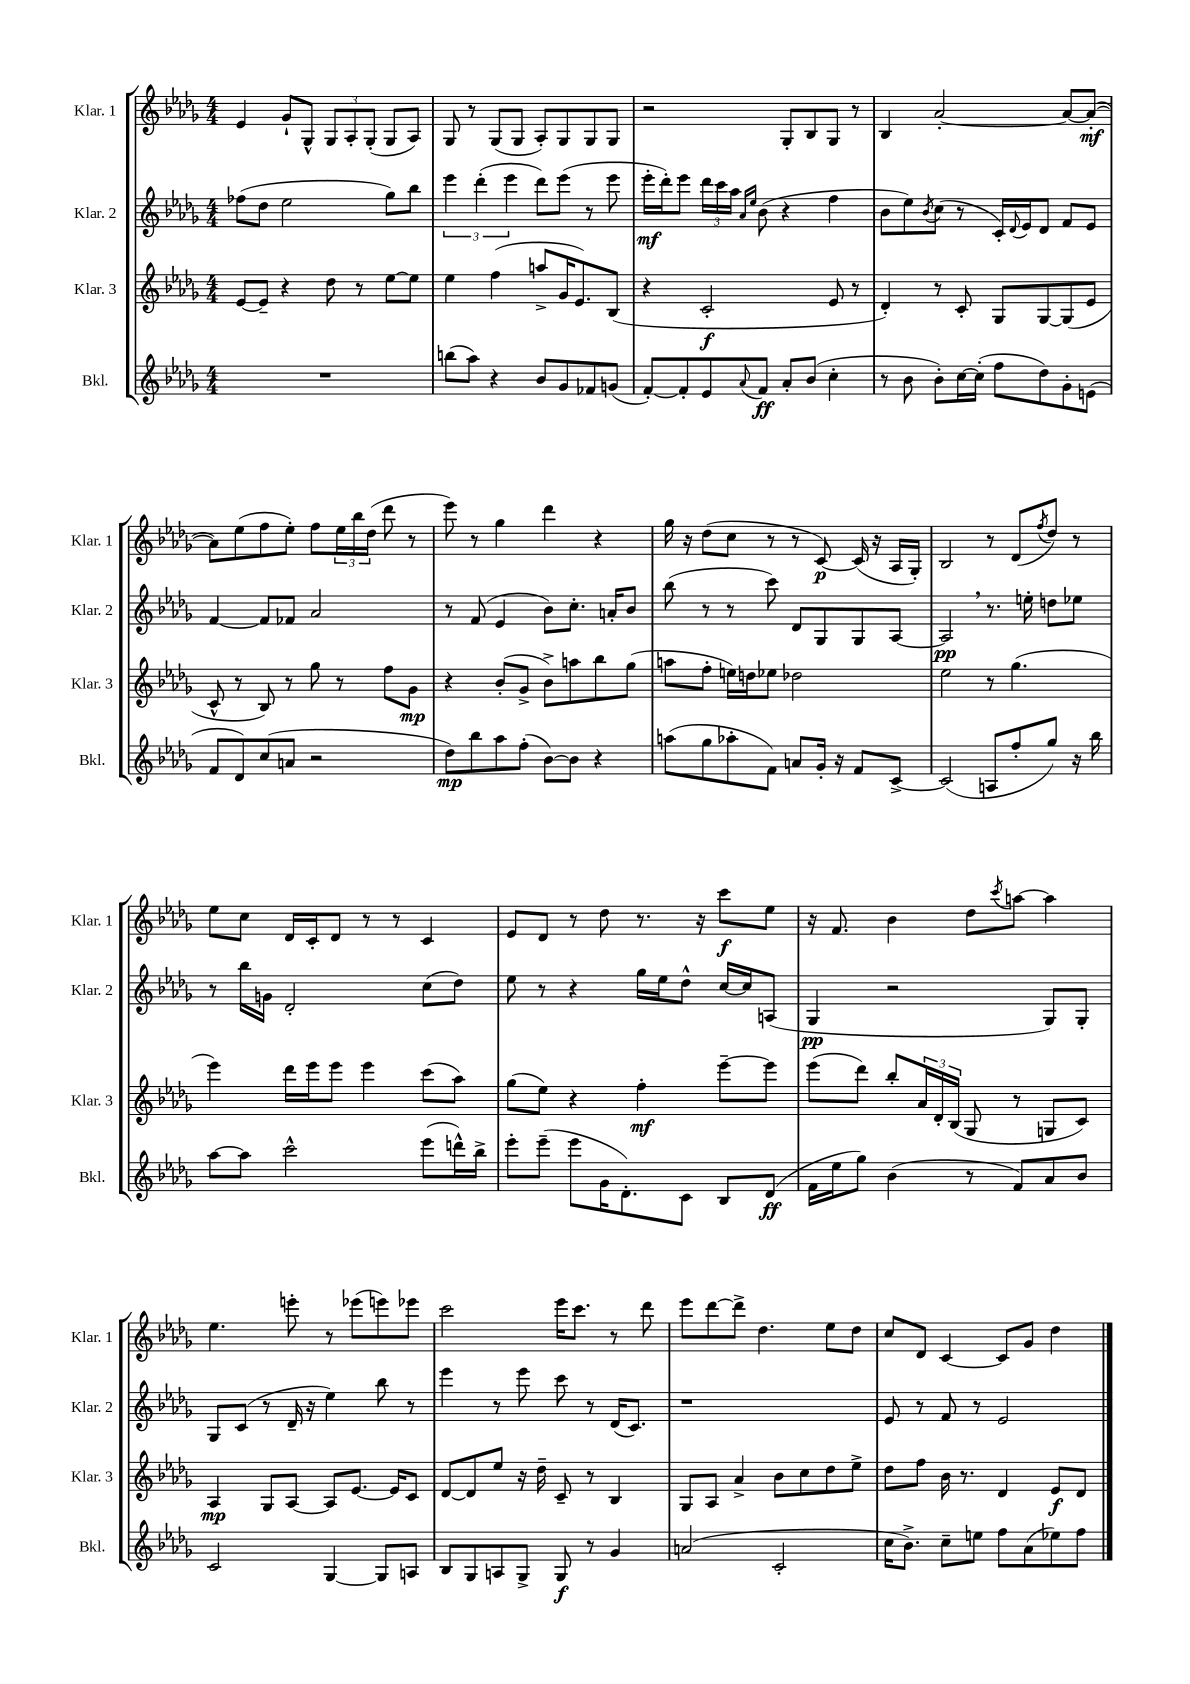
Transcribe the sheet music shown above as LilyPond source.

<<
\new StaffGroup <<
\new Staff = "s0" \with { instrumentName = "Klar. 1" shortInstrumentName = "Klar. 1" } {
    \clef treble \key des \major \numericTimeSignature \time 4/4
    ees'4 ges'8-! ges8-^ \tuplet 3/2 { ges8 aes8-. ges8-.( } ges8 aes8) |
    ges8 r8 ges8( ges8 aes8-.) ges8 ges8 ges8 |
    r2 ges8-. bes8 ges8 r8 |
    bes4 aes'2~-. aes'8~ aes'8~-.\mf( |
    aes'8) ees''8( f''8 ees''8-.) f''8 \tuplet 3/2 { ees''16 bes''16 des''16( } des'''8 r8 |
    ees'''8) r8 ges''4 des'''4 r4 |
    ges''16 r16 des''8( c''8 r8 r8 c'8~\p) c'16( r16 aes16 ges16-.) |
    bes2 r8 des'8( \acciaccatura { f''8 } des''8) r8 |
    ees''8 c''8 des'16 c'16-. des'8 r8 r8 c'4 |
    ees'8 des'8 r8 des''8 r8. r16 c'''8\f ees''8 |
    r16 f'8. bes'4 des''8 \acciaccatura { c'''8 } a''8~ a''4 |
    ees''4. e'''8-. r8 ees'''8( e'''8) ees'''8 |
    c'''2 ees'''16 c'''8. r8 des'''8 |
    ees'''8 des'''8~ des'''8-> des''4. ees''8 des''8 |
    c''8 des'8 c'4~ c'8 ges'8 des''4 \bar "|." |
}
\new Staff = "s1" \with { instrumentName = "Klar. 2" shortInstrumentName = "Klar. 2" } {
    \clef treble \key des \major \numericTimeSignature \time 4/4
    fes''8( des''8 ees''2 ges''8) bes''8 |
    \tuplet 3/2 { ees'''4 des'''4-.( ees'''4 } des'''8) ees'''8( r8 ees'''8 |
    ees'''16-.\mf des'''16-.) ees'''8 \tuplet 3/2 { des'''16 c'''16 aes''16 } \grace { aes'16 ees''16 } bes'8( r4 f''4 |
    bes'8 ees''8) \acciaccatura { bes'8 } c''8( r8 c'16-.) \appoggiatura { des'8 } ees'16 des'8 f'8 ees'8 |
    f'4~ f'8 fes'8 aes'2 |
    r8 f'8( ees'4 bes'8) c''8.-. a'16-. bes'8 |
    bes''8( r8 r8 c'''8) des'8 ges8 ges8 aes8~ |
    aes2\pp \breathe r8. e''16-. d''8 ees''8 |
    r8 bes''16 g'16 des'2-. c''8( des''8) |
    ees''8 r8 r4 ges''16 ees''16 des''8-^ c''16~ c''16 a8( |
    ges4\pp r2 ges8) ges8-. |
    ges8 c'8( r8 des'16-- r16 ees''4) bes''8 r8 |
    ees'''4 r8 ees'''8 c'''8 r8 des'16( c'8.) |
    r1 |
    ees'8 r8 f'8 r8 ees'2 \bar "|." |
}
\new Staff = "s2" \with { instrumentName = "Klar. 3" shortInstrumentName = "Klar. 3" } {
    \clef treble \key des \major \numericTimeSignature \time 4/4
    ees'8~ ees'8-- r4 des''8 r8 ees''8~ ees''8 |
    ees''4 f''4( a''8-> ges'16 ees'8.) bes8( |
    r4 c'2-.\f ees'8 r8 |
    des'4-.) r8 c'8-. ges8 ges8~ ges8( ees'8 |
    c'8-^ r8 bes8) r8 ges''8 r8 f''8 ges'8\mp |
    r4 bes'8-.( ges'8-> bes'8->) a''8 bes''8 ges''8( |
    a''8 f''8-. e''16) d''16 ees''8 des''2 |
    ees''2 r8 ges''4.( |
    ees'''4) des'''16 ees'''16 ees'''8 ees'''4 c'''8( aes''8) |
    ges''8( ees''8) r4 f''4-.\mf ees'''8~-- ees'''8 |
    ees'''8( des'''8) bes''8-. \tuplet 3/2 { aes'16 des'16-. bes16( } ges8 r8 g8 c'8) |
    aes4\mp ges8 aes8~ aes8 ees'8.~ ees'16 c'8 |
    des'8~ des'8 ees''8 r16 des''16-- c'8-- r8 bes4 |
    ges8 aes8 aes'4-> bes'8 c''8 des''8 ees''8-> |
    des''8 f''8 bes'16 r8. des'4 ees'8\f des'8 \bar "|." |
}
\new Staff = "s3" \with { instrumentName = "Bkl." shortInstrumentName = "Bkl." } {
    \clef treble \key des \major \numericTimeSignature \time 4/4
    R1 |
    b''8( aes''8) r4 bes'8 ges'8 fes'8 g'8( |
    f'8~-.) f'8-. ees'8 \appoggiatura { aes'8 } f'8\ff aes'8-. bes'8( c''4-. |
    r8 bes'8 bes'8-.) c''16~ c''16-.( f''8 des''8) ges'8-. e'8( |
    f'8 des'8) c''8( a'8 r2 |
    des''8\mp) bes''8 aes''8 f''8-.( bes'8~) bes'8 r4 |
    a''8( ges''8 aes''8-. f'8) a'8 ges'16-. r16 f'8 c'8~-> |
    c'2( a8 f''8-. ges''8) r16 bes''16 |
    aes''8~ aes''8 c'''2-^ ees'''8( d'''16-^) bes''16-> |
    ees'''8-. ees'''8--( ees'''8 ges'16 des'8.-.) c'8 bes8 des'8\ff( |
    f'16 ees''16 ges''8) bes'4( r8 f'8) aes'8 bes'8 |
    c'2 ges4~ ges8 a8 |
    bes8 ges8 a8 ges8-> ges8\f r8 ges'4 |
    a'2( c'2-. |
    c''16 bes'8.->) c''8-- e''8 f''8 aes'8( ees''8) f''8 \bar "|." |
}
>>
>>
\layout { \context { \Score \remove "Bar_number_engraver" } }
